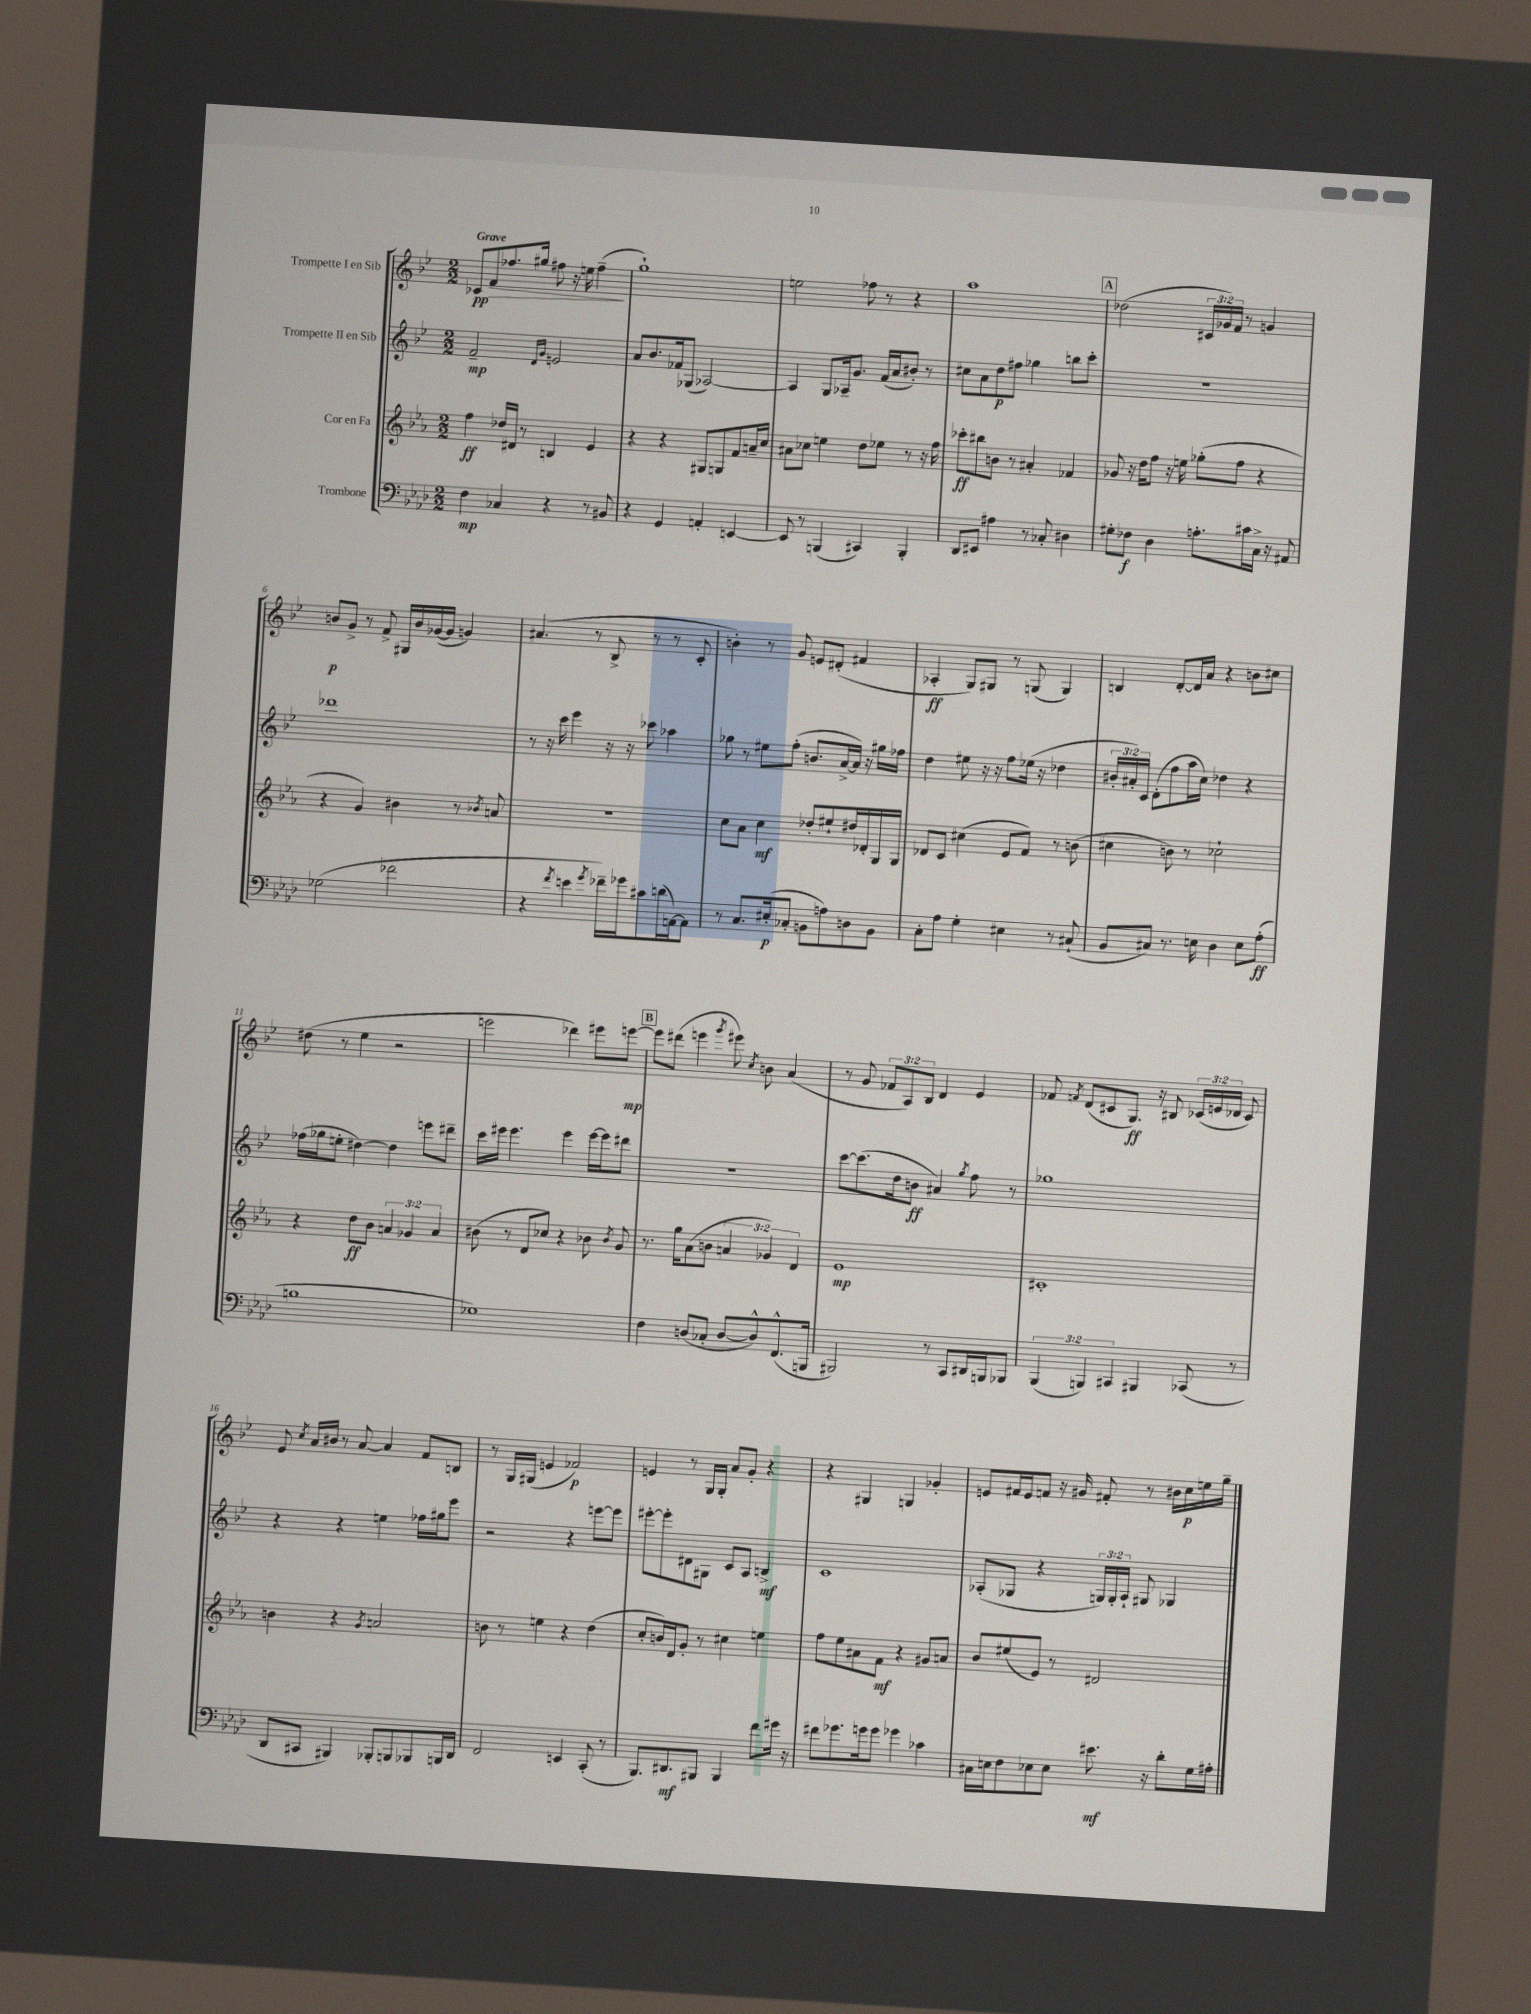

**kern	**dynam	**kern	**dynam	**kern	**dynam	**kern	**dynam
*part4	*part4	*part3	*part3	*part2	*part2	*part1	*part1
*staff4	*staff4	*staff3	*staff3	*staff2	*staff2	*staff1	*staff1
*I"Trombone	*	*I"Cor en Fa	*	*I"Trompette II en Sib	*	*I"Trompette I en Sib	*
*clefF4	*	*clefG2	*	*clefG2	*	*clefG2	*
*k[b-e-a-d-]	*	*k[b-e-a-]	*	*k[b-e-]	*	*k[b-e-]	*
*M2/2	*	*M2/2	*	*M2/2	*	*M2/2	*
=1	=1	=1	=1	=1	=1	=1	=1
!	!	!	!	!	!	!LO:TX:a:B:t=Grave	!
4F\	mp	4ff\	ff	2f~/	mp	8c-X/L	pp
!	!	!	!	!	!	!	!LO:HP:b
.	.	.	.	.	.	8f/	>
4C-X/	.	16dd-X/LL	.	.	.	8.ff-X/	.
.	.	16d#X/JJ	.	.	.	.	.
.	.	8r	.	.	.	.	.
.	.	.	.	.	.	16gg#X/Jk	.
.	.	.	.	16qqd/LL	.	.	.
.	.	.	.	16qqg/JJ	.	.	.
4r	.	4Bn/	.	2en/	.	8ff#X\	.
.	.	.	.	.	.	16r	.
.	.	.	.	.	.	16een\	.
8r	.	4e-/	.	.	.	(4ff#~\	.
8BB#X/	.	.	.	.	.	.	.
.	.	.	.	.	.	.	]
=2	=2	=2	=2	=2	=2	=2	=2
4r	.	4r	.	8a/L	.	1gg`)	.
.	.	.	.	8.b-/	.	.	.
4GG/	.	4r	.	.	.	.	.
.	.	.	.	16f-X/k	.	.	.
.	.	.	.	(8G-X/J	.	.	.
4AAn'/	.	8G#X/L	.	[2A-X/)	.	.	.
.	.	8Gn/	.	.	.	.	.
[4EEn/	.	8f/	.	.	.	.	.
.	.	16an~/L	.	.	.	.	.
.	.	16cc/JJ	.	.	.	.	.
=3	=3	=3	=3	=3	=3	=3	=3
8EE/]	.	8a#X\L	.	4A-/]	.	2een\	.
8r	.	8cc-X\J	.	.	.	.	.
(4BBBn/	.	4een\	.	8G/L	.	.	.
.	.	.	.	16A-X~/k	.	.	.
.	.	.	.	8.g/J	.	.	.
4CC#X/)	.	8dd\L	.	.	.	8ff-X\	.
.	.	8ee-X\J	.	(16f/LL	.	8r	.
.	.	.	.	16a/J	.	.	.
4BBB'/	.	8r	.	8b#X'/J)	.	4r	.
.	.	16r	.	8r	.	.	.
.	.	16ff\	.	.	.	.	.
=4	=4	=4	=4	=4	=4	=4	=4
8DD-/L	.	8ccc-X'\L	ff	8cc#X\L	.	1aa	.
8EE#X/J	.	8bb#X\	.	8a\	.	.	.
4A#X\	.	8bn\J	.	8dd\	p	.	.
.	.	8r	.	8ff#X\J	.	.	.
8r	.	4a#X'/	.	4gg-X\	.	.	.
8C-X'/	.	.	.	.	.	.	.
4D#X\	.	4f-X/	.	8bbn\L	.	.	.
.	.	.	.	8ccc'\J	.	.	.
!!LO:REH:place=s1:t=A
=5	=5	=5	=5	=5	=5	=5	=5
8G#X'\L	.	8g-X/	.	1r	.	(2dd-X\	.
8F-X\J	f	16r	.	.	.	.	.
.	.	16dd\KL	.	.	.	.	.
4D-\	.	8ff\J	.	.	.	.	.
.	.	16r	.	.	.	.	.
.	.	16een\	.	.	.	.	.
8.An'\L	.	(8gg-X'\L	.	.	.	24c#X/LL	.
.	.	.	.	.	.	24g-X/)	.
.	.	.	.	.	.	24f/JJ	.
.	.	8ff\J	.	.	.	8r	.
16c#X\L	.	.	.	.	.	.	.
16C^\JJ	.	4r	.	.	.	4gn/	.
16r	.	.	.	.	.	.	.
8AA#X/	.	.	.	.	.	.	.
!!LO:LB:g=z
=6	=6	=6	=6	=6	=6	=6	=6
(2G-X\	.	4r	.	1ddd-X	.	8bn/L	p
.	.	.	.	.	.	8g^/J	.
.	.	4g/)	.	.	.	8r	.
.	.	.	.	.	.	8f^/	.
2f-X\	.	4b#X\	.	.	.	16G#X/LL	.
.	.	.	.	.	.	16b/	.
.	.	.	.	.	.	([16g-X/	.
.	.	.	.	.	.	16g-/JJ]	.
.	.	8r	.	.	.	4gn/)	.
.	.	8qb-X/	.	.	.	.	.
.	.	8an/	.	.	.	.	.
=7	=7	=7	=7	=7	=7	=7	=7
4r	.	1r	.	8r	.	(4.a#X/	.
.	.	.	.	16r	.	.	.
.	.	.	.	16ccc\	.	.	.
8qf/	.	.	.	.	.	.	.
4en\	.	.	.	4eee-\	.	.	.
.	.	.	.	.	.	8r	.
8qg/	.	.	.	.	.	.	.
16f-X~\LL)	.	.	.	16r	.	8B-^/	.
16g-X\J	.	.	.	16r	.	.	.
8c#X\	.	.	.	8ccc-X\	.	8r	.
(16dn\L	.	.	.	4aa-X\	.	8r	.
[16AAn\J)	.	.	.	.	.	.	.
8AA\J]	.	.	.	.	.	8c'/	.
=8	=8	=8	=8	=8	=8	=8	=8
8r	.	8cc\L	.	8gg-X\	.	4bn'\)	.
8.C/L	.	8a-\J	.	8r	.	.	.
.	.	4cc\	mf	8ee#X\L	.	8r	.
(16E#X'/k	p	.	.	.	.	.	.
8C-X'/J	.	.	.	(8ff'\J	.	8g/	.
8BBn\L	.	8dd-X'/L	.	8.bn/L	.	8en/L	.
8An\)	.	8ee#X`/	.	.	.	(8d#X'/J	.
.	.	.	.	[16a^/L	.	.	.
8Dn\	.	16dd#X/L	.	16a/JJ])	.	4f#X/	.
.	.	16d-X'/	.	16r	.	.	.
8BB\J	.	16G/	.	16gg#X\LL	.	.	.
.	.	16G/JJ	.	16ff-X\JJ	.	.	.
=9	=9	=9	=9	=9	=9	=9	=9
8C'\L	.	8d-X/L	.	4dd\	.	4A-X'/	ff
8A-\J	.	8c/J	.	.	.	.	.
4G'\	.	(4cc#X\	.	8ee#X\	.	8G/L)	.
.	.	.	.	16r	.	8G#X/J	.
.	.	.	.	16r	.	.	.
4E#X\	.	8e-/L	.	8ff\L	.	8r	.
.	.	8f/J)	.	(16ee-X\Jk	.	(8Gn/	.
.	.	.	.	16r	.	.	.
8r	.	8r	.	4dd-X\	.	4G/)	.
(8C#X`/	.	(8bn\	.	.	.	.	.
=10	=10	=10	=10	=10	=10	=10	=10
8BB-/L	.	4cc#X\	.	24b#X'/LL	.	4Bn/	.
.	.	.	.	24a#X'/)	.	.	.
.	.	.	.	24c/JJ	.	.	.
8C#X/J)	.	.	.	(8d'\L	.	.	.
8.r	.	8bn\)	.	8ff\	.	[8d'/L	.
.	.	8r	.	16aa\L	.	16d/L]	.
16En\	.	.	.	16cc\JJ)	.	16a/JJ	.
4D-\	.	2cc-X`\	.	4dd-X\	.	4r	.
8E\L	.	.	.	4r	.	8bn\L	.
(8A-'\J	ff	.	.	.	.	8cc#X\J	.
!!LO:LB:g=z
=11	=11	=11	=11	=11	=11	=11	=11
1Bn	.	4r	.	(16ff-X\LL	.	(8dd#X\	.
.	.	.	.	16gg-X\J	.	.	.
.	.	.	.	8een'\J	.	8r	.
.	.	8dd\L	ff	[4dd#X\)	.	4ee-\	.
.	.	8b-\J	.	.	.	.	.
.	.	6an/	.	4dd#\]	.	2r	.
.	.	6g-X/	.	.	.	.	.
.	.	.	.	8eeen\L	.	.	.
.	.	6a/	.	.	.	.	.
.	.	.	.	8ddd#X~\J	.	.	.
=12	=12	=12	=12	=12	=12	=12	=12
1G-X)	.	(8b#X\	.	16ccc\LL	.	2eeen\	.
.	.	.	.	16eee#X\JJ	.	.	.
.	.	8r	.	4.eee#\	.	.	.
.	.	8d/L	.	.	.	.	.
.	.	8cc-X/J)	.	.	.	.	.
.	.	4r	.	4eee#\	.	4ddd-X\)	.
.	.	8b-X\	.	[16eee#\LL	.	8eee#X\L	.
.	.	.	.	16eee#\J]	.	.	.
.	.	8qb-/	.	.	.	.	.
.	.	8g/	.	8ddd#X\J	.	[8eeen\J	mp
!!LO:REH:place=s1:t=B
=13	=13	=13	=13	=13	=13	=13	=13
4F\	.	8.r	.	1r	.	8eee\L]	.
.	.	.	.	.	.	(8ddd#X\J	.
.	.	16gg\KL	.	.	.	.	.
(8Dn/L	.	(8a-\	.	.	.	4eeen\	.
8C-X'/J	.	8bn\J	.	.	.	.	.
.	.	.	.	.	.	8qggg/	.
[8D/L	.	6an/	.	.	.	8eee#X\)	.
.	.	.	.	.	.	8qcc/	.
8D^^/])	.	.	.	.	.	8bn\	.
.	.	6g-X/)	.	.	.	.	.
(8.FF^^/	.	.	.	.	.	(4a/	.
.	.	6d/	.	.	.	.	.
16BBBn/Jk	.	.	.	.	.	.	.
=14	=14	=14	=14	=14	=14	=14	=14
2BBB#X/)	.	1e-	mp	[8ccc\L	.	8r	.
.	.	.	.	(8.ccc\]	.	8g/	.
.	.	.	.	.	.	12f-X/L	.
.	.	.	.	16dd\k	.	.	.
.	.	.	.	.	.	12A/)	.
.	.	.	.	8bn\J	ff	.	.
.	.	.	.	.	.	12B-/J	.
8r	.	.	.	4a#X/)	.	4d/	.
8CC/L	.	.	.	.	.	.	.
.	.	.	.	8qgg/	.	.	.
16DD#X/L	.	.	.	8ff\	.	4e-/	.
16BBBn/J	.	.	.	.	.	.	.
8BBB-X/J	.	.	.	8r	.	.	.
=15	=15	=15	=15	=15	=15	=15	=15
(6BBB-/	.	1c#X'	.	1gg-X	.	8f-X/	.
.	.	.	.	.	.	8qfn/	.
.	.	.	.	.	.	(8d/L	.
6BBBn/)	.	.	.	.	.	.	.
.	.	.	.	.	.	8c#X/	.
6CC#X/	.	.	.	.	.	.	.
.	.	.	.	.	.	8.G/J)	ff
4BBB#X/	.	.	.	.	.	.	.
.	.	.	.	.	.	16r	.
.	.	.	.	.	.	8B#X/	.
(8CC-X/	.	.	.	.	.	(24c-X/LL	.
.	.	.	.	.	.	24en/	.
.	.	.	.	.	.	24d-X/JJ	.
8r	.	.	.	.	.	8c-/)	.
!!LO:LB:g=z
=16	=16	=16	=16	=16	=16	=16	=16
8DD-/L	.	4bn\	.	4r	.	8e-/	.
.	.	.	.	.	.	8qcc/	.
8CC#X/J	.	.	.	.	.	16a/LL	.
.	.	.	.	.	.	16b#X/JJ	.
4BBB#X/)	.	4r	.	4r	.	8r	.
.	.	.	.	.	.	[8a/	.
.	.	8qg/	.	.	.	.	.
8BBB-X'/L	.	2an/	.	4een\	.	4a/]	.
8BBBn/	.	.	.	.	.	.	.
8BBB-X/	.	.	.	16ff-X\LL	.	8f/L	.
.	.	.	.	16gg#X\J	.	.	.
16BBBn/L	.	.	.	8eee-\J	.	8Bn/J	.
16DD-/JJ	.	.	.	.	.	.	.
=17	=17	=17	=17	=17	=17	=17	=17
2FF/	.	8bn\	.	2r	.	8r	.
.	.	8r	.	.	.	16G/LL	.
.	.	.	.	.	.	(16G#X/JJ	.
.	.	4een\	.	.	.	4en/	.
4EEn/	.	4r	.	4r	.	2f-X/)	p
(8CC'/	.	(4dd\	.	[8eeen\L	.	.	.
8r	.	.	.	8eee\J]	.	.	.
=18	=18	=18	=18	=18	=18	=18	=18
8.BBB-/L)	.	8cc'/L	.	[8eee#X'\L	.	4en/	.
.	.	16bn/L)	.	8eee#'\]	.	.	.
8.DD#X/	mf	16d/J	.	.	.	.	.
.	.	8g'/J	.	8d#X\	.	8r	.
8BBB#X/J	.	8r	.	8G#X\J	.	16G/LL	.
.	.	.	.	.	.	16G'/JJ	.
4BBB#/	.	4cc#X\	.	8c/L	.	8a/L	.
.	.	.	.	8A/J	.	8g'/J	.
8f\L	.	4een\	.	4Bn^/	mf	4r	.
16g#X\Jk	.	.	.	.	.	.	.
16r	.	.	.	.	.	.	.
=19	=19	=19	=19	=19	=19	=19	=19
8f#X\L	.	8ff\L	.	1c	.	4r	.
8.g-X\	.	8ee-\	.	.	.	.	.
.	.	8a#X\	.	.	.	4G#X/	.
16gn\k	.	.	.	.	.	.	.
8g\J	.	8f\J	mf	.	.	.	.
4g-X\	.	4r	.	.	.	4Gn/	.
4c-X\	.	8g#X/L	.	.	.	4g-X'/	.
.	.	8an/J	.	.	.	.	.
=20	=20	=20	=20	=20	=20	=20	=20
16C#X\LL	.	8b-/L	.	(8A-X'/L	.	8en/L	.
16En\J	.	.	.	.	.	.	.
8F\	.	(8ee#X/	.	8G-X/J	.	16f#X/L	.
.	.	.	.	.	.	16e/J	.
8E-X\	.	8e-/J)	.	4r	.	8fn/J	.
8E-\J	.	8r	.	.	.	16r	.
.	.	.	.	.	.	16g#X/	.
8.e#X\	mf	2d#X/	.	24Gn/LL)	.	8f#X'/	.
.	.	.	.	24G'/	.	.	.
.	.	.	.	24A-`/JJ	.	.	.
.	.	.	.	8G#X/	.	8r	.
16r	.	.	.	.	.	.	.
8d-'\L	.	.	.	4G-X/	.	16b#X\LL	.
.	.	.	.	.	.	16cc\	p
16G\L	.	.	.	.	.	16een\	.
16A#X'\JJ	.	.	.	.	.	16gg~\JJ	.
==	==	==	==	==	==	==	==
*-	*-	*-	*-	*-	*-	*-	*-
